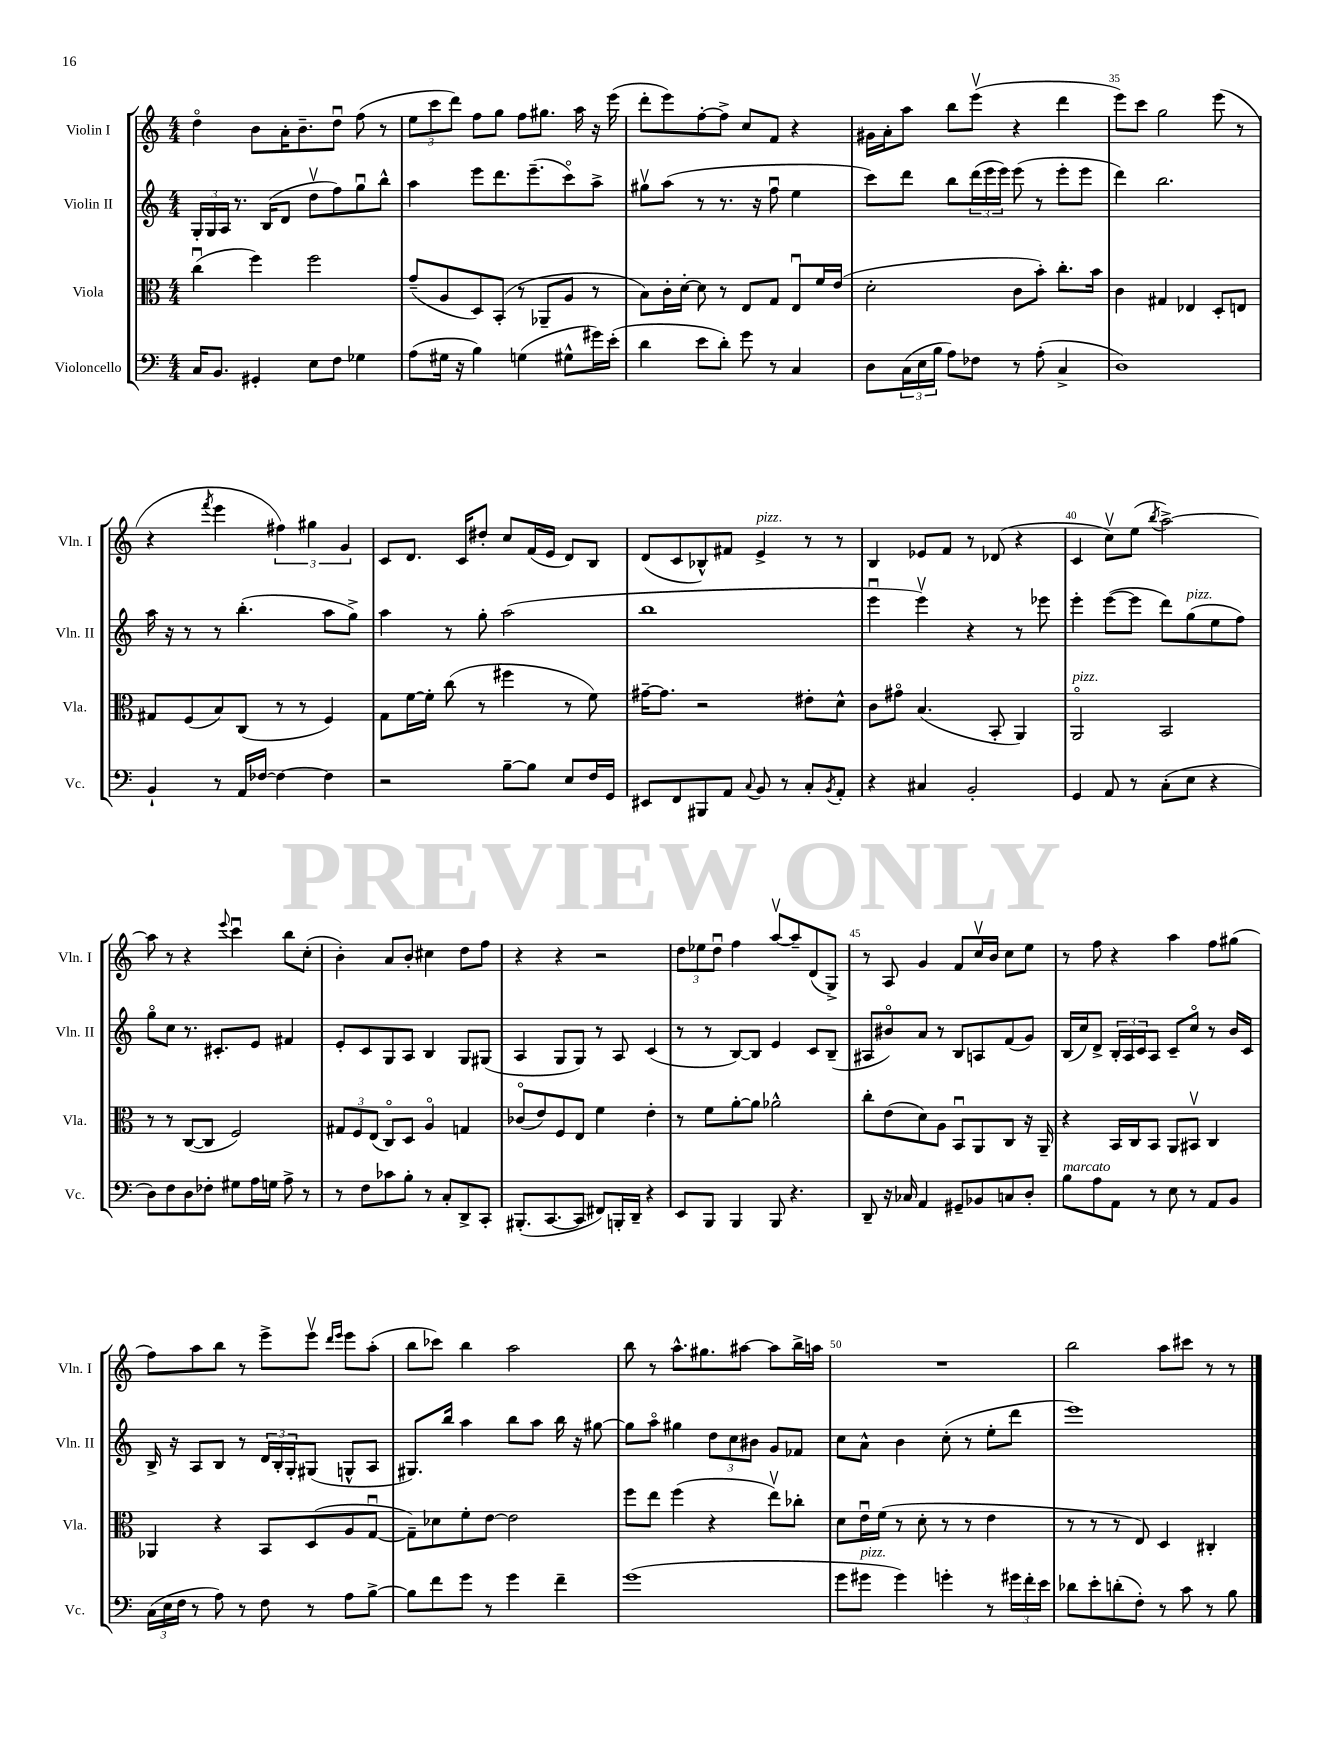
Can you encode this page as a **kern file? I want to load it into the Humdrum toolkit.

**kern	**kern	**kern	**kern
*staff4	*staff3	*staff2	*staff1
*clefF4	*clefC3	*clefG2	*clefG2
*k[]	*k[]	*k[]	*k[]
*M4/4	*M4/4	*M4/4	*M4/4
16C	(4ccu	24G'	4ddo
.	.	24G	.
8.BB	.	.	.
.	.	24A	.
.	.	8.r	.
4GG#'	4ff)	.	8b
.	.	(16B	.
.	.	8d	16a'
.	.	.	8.b~
8E	2ff	8ddv	.
8F	.	8ff)	8ddu
4G-	.	8ggu	(8ff
.	.	8bb^^	8r
=	=	=	=
(8A	(8g~	4aa	12ee
.	.	.	12ccc
16G#	8A	.	.
.	.	.	12ddd)
16r	.	.	.
4B)	8D)	8eee	8ff
.	(8BB'	8.ddd	8gg
(4G	8r	.	8ff
.	.	(8.eee~	.
.	8AA-~	.	8.gg#
8G#^^	8A	8ccco)	.
.	.	.	16aa
16g#)	8r	8aa^	16r
(16e'	.	.	(16eee
=	=	=	=
4d	8B)	8gg#v	8ddd'
.	16c'	(8aa	8eee)
.	[16d'	.	.
8e	8d]	8r	[8ff'
8d')	8r	8.r	8ff^]
8g	8E	.	8cc
.	.	16r	.
8r	8G	8ffu	8f
4C	8Eu	4ee	4r
.	16f	.	.
.	(16e	.	.
=	=	=	=
8D	2d'	8ccc)	16g#
.	.	.	16a'
(24C	.	8ddd	8aa
24E	.	.	.
24B	.	.	.
8A)	.	8bb	8bb
8F-	.	(24ddd	(8eeev
.	.	24eee	.
.	.	24eee)	.
8r	8c	(8eee	4r
(8A'	8b')	8r	.
4C^	8.cc'	8eee'	4ddd
.	.	8eee	.
.	16b	.	.
=	=	=	=
1D)	4c	4ddd)	8eee)
.	.	.	8ccc
.	4G#	2.bb	2gg
.	4E-	.	.
.	8D'	.	(8eee
.	8E	.	8r
=	=	=	=
4BB`	8G#	16aa	4r
.	.	16r	.
.	(8F	8r	.
.	.	.	8qfff
8r	8B)	8r	4eee
16AA	(8C	(4.bb'	.
[16F-	.	.	.
4F-_	8r	.	6ff#)
.	8r	.	.
.	.	.	6gg#
4F-]	4F)	8aa	.
.	.	.	6g
.	.	8gg^)	.
=	=	=	=
2r	8G	4aa	8c
.	[16f	.	8.d
.	16f']	.	.
.	(8cc	8r	.
.	.	.	16c
.	8r	8gg'	8dd#'
[8B~	4ff#	(2aa	8cc
8B]	.	.	(16f
.	.	.	16e
8E	8r	.	8d)
16F	8f)	.	8B
16GG	.	.	.
=	=	=	=
8EE#	[16g#~	1bb	(8d
.	8.g#]	.	.
8FF	.	.	8c
8BBB#	2r	.	8B-^^)
8AA	.	.	8f#
8qqC	.	.	.
8BB	.	.	4e^
8r	.	.	.
8C'	8e#'	.	8r
8qBB	.	.	.
8AA'	8d^^	.	8r
=	=	=	=
4r	8c	4eeeu	4B
.	8g#o	.	.
4C#	(4.B	4eeev)	8e-
.	.	.	8f
2BB'	.	4r	8r
.	8BB'	.	(8d-
.	4AA)	8r	4r
.	.	8eee-	.
=	=	=	=
4GG	2AAo	4eee'	4c
8AA	.	([8eee	8ccv)
8r	.	8eee]	(8ee
.	.	.	8qbb
(8C'	2BB	8ddd)	[2aa^)
8E	.	(8gg	.
4r	.	8ee	.
.	.	8ff)	.
=	=	=	=
8D)	8r	8ggo	8aa]
8F	8r	8cc	8r
8D	([8C	8.r	4r
8F-'	8C]	.	.
.	.	8.c#'	.
.	.	.	8qqeee
8G#	2F)	.	4cccu
16A	.	8e	.
16G	.	.	.
8A^	.	4f#	8bb
8r	.	.	(8cc'
=	=	=	=
8r	12G#	8e'	4b')
.	12F	.	.
8F	.	8c	.
.	(12E	.	.
8c-	8Co)	8G	8a
8B'	8D	8A	8b'
8r	4Ao	4B	4cc#
8C'	.	.	.
8DD^	4G	8G	8dd
8CC'	.	(8G#	8ff
=	=	=	=
(8.BBB#'	(8c-o	4A	4r
.	8e)	.	.
[8.CC	.	.	.
.	8F	8G	4r
8CC]	8E	8G)	.
8FF#)	4f	8r	2r
16BBB'	.	8A	.
16DD~	.	.	.
4r	4e'	(4c	.
=	=	=	=
8EE	8r	8r	12dd
.	.	.	12ee-
8BBB	8f	8r	.
.	.	.	12ddu
4BBB	[8a'	[8B)	4ff
.	8a]	8B]	.
8BBB	2a-^^	4e	[8aav
4.r	.	.	8aa~]
.	.	8c	(8d
.	.	(8B~	8G^)
=	=	=	=
8DD~	8cc'	8A#	8r
16r	(8e	8b#o)	8A
16C-	.	.	.
4AA	8d)	8a	4g
.	8A	8r	.
8GG#~	8BBu	8B	8f
8BB-	8AA	8A	16ccv
.	.	.	16b
8C	8C	(8f	8cc
8D'	16r	8g)	8ee
.	16AA~	.	.
=	=	=	=
8B	4r	(16B	8r
.	.	16cc)	.
8A	.	8d^	8ff
8AA	16BB	24B'	4r
.	.	24A	.
.	16C	.	.
.	.	24c	.
8r	8BB	8A	.
8E	8AA	8c~	4aa
8r	8BB#v	8cco	.
8AA	4C	8r	8ff
8BB	.	16b	(8gg#
.	.	16c	.
=	=	=	=
(24C	4AA-	16B^	8ff)
24E	.	.	.
.	.	16r	.
24F	.	.	.
8r	.	8A	8aa
8A)	4r	8B	8bb
8r	.	8r	8r
8F	8BB	24d	8eee^
.	.	24B'	.
.	.	24G'	.
8r	(8D	(8G#	8eeev
.	.	.	16qqddd
.	.	.	16qqeee
8A	8A	8G^^	8eee
[8B^	[8Gu	8A	(8aa'
=	=	=	=
8B]	8G~])	8.G#)	8bb
8f	8d-	.	8ccc-)
.	.	16bb	.
8g	8f'	4aa	4bb
8r	[8e	.	.
4g	2e]	8bb	2aa
.	.	8aa	.
4f~	.	16bb	.
.	.	16r	.
.	.	[8gg#	.
=	=	=	=
(1g	8ff	8gg#]	8bb
.	8ee	8aao	8r
.	(4ff	4gg#	8.aa^^
.	.	.	8.gg#
.	4r	12dd	.
.	.	12cc	.
.	.	.	[8aa#
.	.	12b#	.
.	8eev)	8g	8aa#]
.	8cc-'	8f-	16bb^
.	.	.	16aa
=	=	=	=
8g	8d	8cc	1r
8g#	16eu	8a^^	.
.	(16f	.	.
4g#)	8r	4b	.
.	8d'	.	.
4g'	8r	(8cc'	.
.	8r	8r	.
8r	4e	8ee'	.
24g#	.	8ddd	.
24f'	.	.	.
24e	.	.	.
=	=	=	=
8d-	8r	1eee)	2bb
8e'	8r	.	.
(8d'	8r	.	.
8F')	8E)	.	.
8r	4D	.	8aa
8c	.	.	8ccc#
8r	4C#'	.	8r
8B	.	.	8r
==	==	==	==
*-	*-	*-	*-
